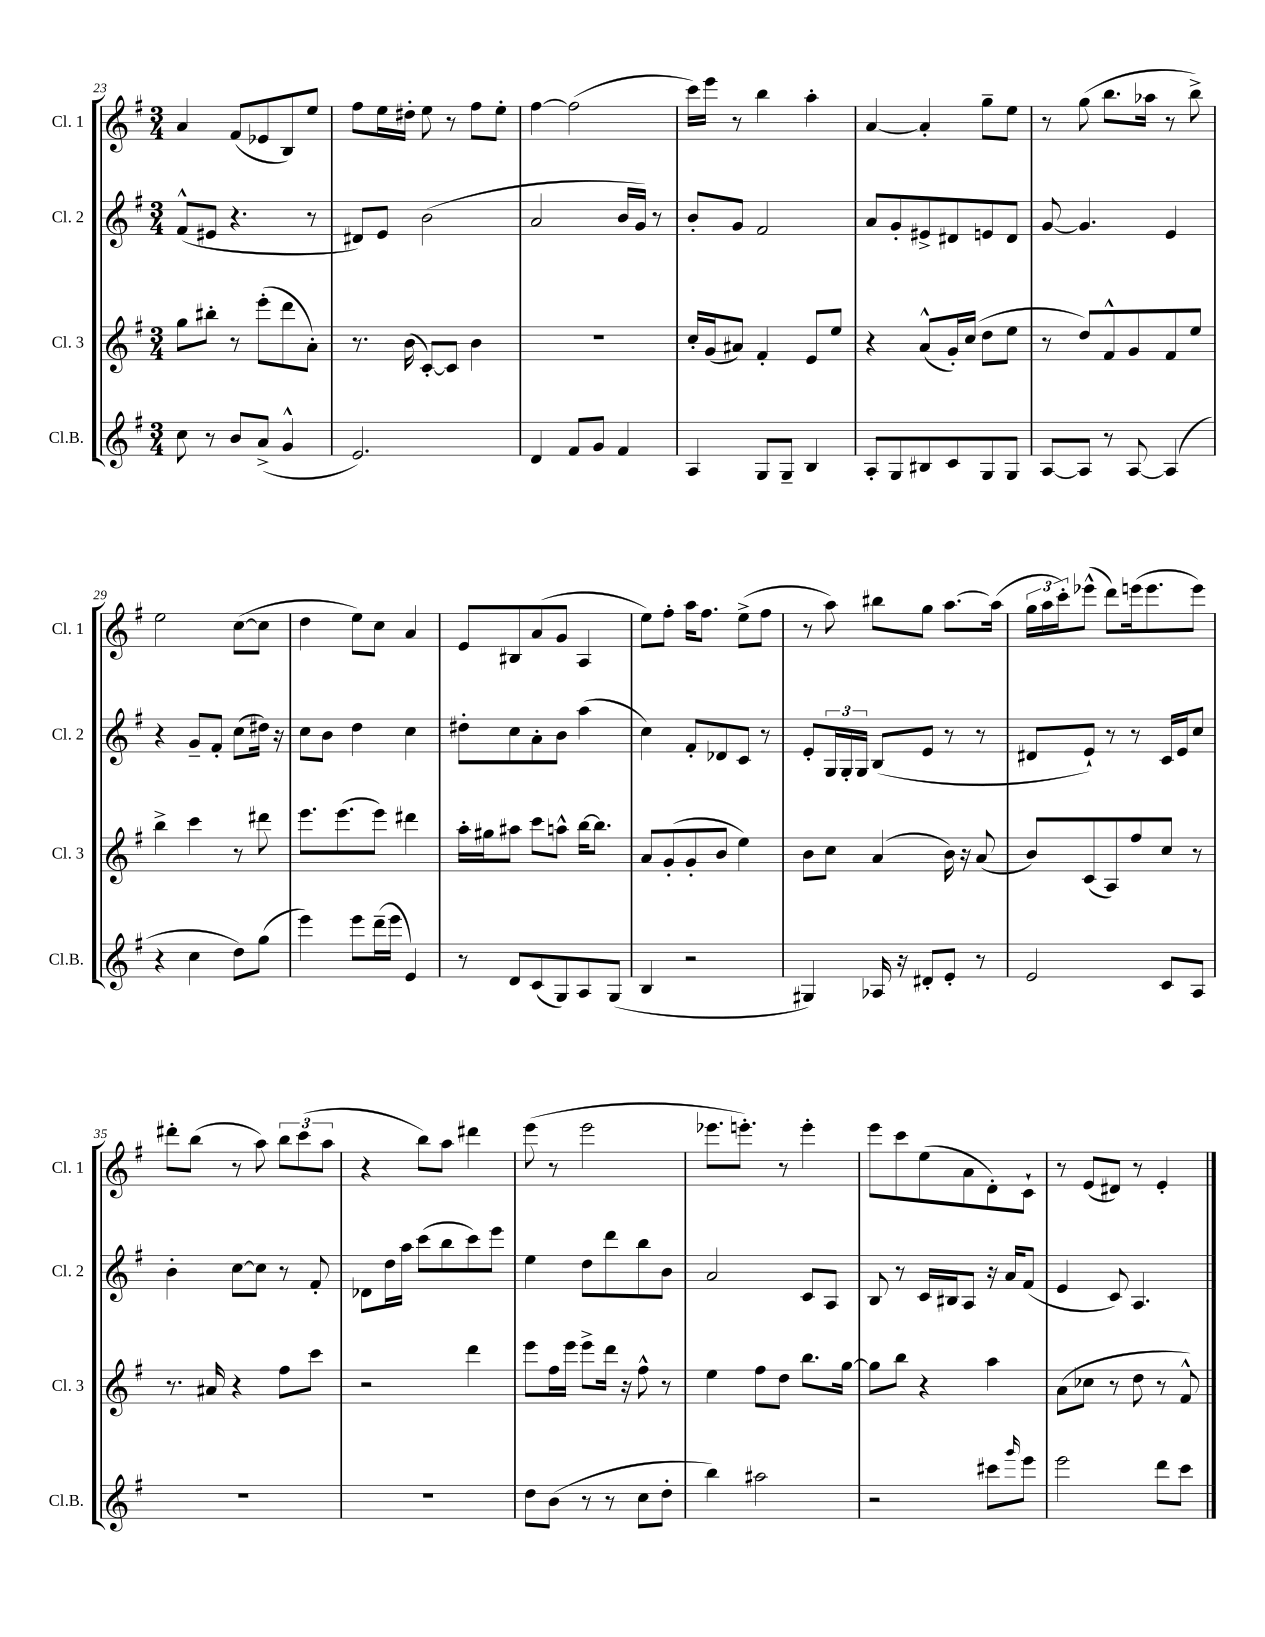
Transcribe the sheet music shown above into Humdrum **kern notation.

**kern	**kern	**kern	**kern
*part4	*part3	*part2	*part1
*staff4	*staff3	*staff2	*staff1
*I"Cl.B.	*I"Cl. 3	*I"Cl. 2	*I"Cl. 1
*I'Cl.B.	*I'Cl. 3	*I'Cl. 2	*I'Cl. 1
*clefG2	*clefG2	*clefG2	*clefG2
*k[f#]	*k[f#]	*k[f#]	*k[f#]
*M3/4	*M3/4	*M3/4	*M3/4
=23	=23	=23	=23
8cc\	8gg\L	(8f#^^/L	4a/
8r	8bb#X'\J	8e#X/J	.
8b/L	8r	4.r	(8f#/L
(8a^/J	(8eee'\L	.	8e-X/
4g^^/	8ddd\	.	8B/)
.	8a'\J)	8r	8ee/J
=24	=24	=24	=24
2.e/)	8.r	8d#X/L)	8ff#\L
.	.	8e/J	16ee\L
.	(16b\	.	16dd#X'\JJ
.	[8c'/L)	(2b\	8ee\
.	8c/J]	.	8r
.	4b\	.	8ff#\L
.	.	.	8ee'\J
=25	=25	=25	=25
4d/	2.r	2a/	[4ff#\
8f#/L	.	.	(2ff#\]
8g/J	.	.	.
4f#/	.	16b/LL	.
.	.	16g/JJ)	.
.	.	8r	.
=26	=26	=26	=26
4A/	16cc'/LL	8b'/L	16ccc\LL)
.	(16g/J	.	16eee\JJ
.	8a#X/J)	8g/J	8r
8G/L	4f#'/	2f#/	4bb\
8G~/J	.	.	.
4B/	8e/L	.	4aa'\
.	8ee/J	.	.
=27	=27	=27	=27
8A'/L	4r	8a/L	[4a/
8G/	.	8g'/	.
8B#X/	(8a^^/L	8e#X^/	4a'/]
8c/	16g'/L)	8d#X/	.
.	(16cc/JJ	.	.
8G/	8dd\L	8en/	8gg~\L
8G/J	8ee\J	8d#/J	8ee\J
=28	=28	=28	=28
[8A/L	8r	[8g/	8r
8A/J]	8dd/L)	4.g/]	(8gg\
8r	8f#^^/	.	8.bb\L
[8A/	8g/	.	.
.	.	.	16aa-X\Jk
(4A/]	8f#/	4e/	8r
.	8ee/J	.	8bb^\)
!!LO:LB:g=z
=29	=29	=29	=29
4r	4bb^\	4r	2ee\
4cc\	4ccc\	8g~/L	.
.	.	8f#'/J	.
8dd\L)	8r	(8cc\L	([8cc\L
(8gg\J	8ddd#X\	16dd#X\Jk)	8cc\J]
.	.	16r	.
=30	=30	=30	=30
4eee\)	8.eee\L	8cc\L	4dd\
.	.	8b\J	.
.	(8.eee\	.	.
8eee\L	.	4dd\	8ee\L)
(16ddd~\L	8eee\J)	.	8cc\J
16eee\JJ	.	.	.
4e/)	4ddd#X\	4cc\	4a/
=31	=31	=31	=31
8r	16aa'\LL	8dd#X'\L	8e/L
.	16gg#X\J	.	.
8d/L	8aa#X\J	8cc\	8B#X/
(8c/	8ccc\L	8a'\	(8a/
8G/)	8aan^^\J	8b\J	8g/J
8A/	[16bb\KL	(4aa\	4A/
.	8.bb\J]	.	.
(8G/J	.	.	.
=32	=32	=32	=32
4B/	8a/L	4cc\)	8ee\L)
.	(8g'/	.	8ff#'\J
2r	8g'/	8f#'/L	16aa\KL
.	.	.	8.ff#\J
.	8b/J	8d-X/	.
.	4ee\)	8c/J	(8ee^\L
.	.	8r	8ff#\J
=33	=33	=33	=33
4G#X/)	8b\L	8e'/L	8r
.	8cc\J	24G/L	8aa\)
.	.	24G'/	.
.	.	24G/JJ	.
16A-X/	(4a/	(8B/L	8bb#X\L
16r	.	.	.
8d#X'/L	.	8e/J	8gg\J
8e'/J	16b\)	8r	[8.aa\L
.	16r	.	.
8r	(8a/	8r	.
.	.	.	(16aa\Jk]
=34	=34	=34	=34
2e/	8b/L)	8d#X/L	24gg\LL
.	.	.	24aa\
.	.	.	24ccc'\J)
.	(8c/	8e`/J)	(8eee-X^^\J
.	8A/)	8r	8ddd\L)
.	8ff#/	8r	(16eeen\k
.	.	.	8.eee\
8c/L	8cc/J	16c/LL	.
.	.	16e/J	.
8A/J	8r	8cc/J	8eee\J)
!!LO:LB:g=z
=35	=35	=35	=35
2.r	8.r	4b'\	8ddd#X'\L
.	.	.	(8bb\J
.	16a#X/	.	.
.	4r	[8cc\L	8r
.	.	8cc\J]	8aa\)
.	8ff#\L	8r	12bb\L
.	.	.	(12ccc\
.	8ccc\J	8f#'/	.
.	.	.	12aa\J
=36	=36	=36	=36
2.r	2r	8d-X\L	4r
.	.	16dd\L	.
.	.	16aa\JJ	.
.	.	(8ccc\L	8bb\L)
.	.	8bb\	8aa\J
.	4ddd\	8ccc\)	4ddd#X\
.	.	8eee\J	.
=37	=37	=37	=37
8dd\L	8eee\L	4ee\	(8eee\
(8b\J	16ff#\L	.	8r
.	16eee\JJ	.	.
8r	8eee^\L	8dd\L	2eee\
8r	16ddd\Jk	8ddd\	.
.	16r	.	.
8cc\L	8ff#^^\	8bb\	.
8dd'\J	8r	8b\J	.
=38	=38	=38	=38
4bb\)	4ee\	2a/	8.eee-X\L
.	.	.	8.eeen'\J)
2aa#X\	8ff#\L	.	.
.	8dd\J	.	8r
.	8.bb\L	8c/L	4eee'\
.	.	8A/J	.
.	[16gg\Jk	.	.
=39	=39	=39	=39
2r	8gg\L]	8B/	8eee\L
.	8bb\J	8r	8ccc\
.	4r	16c/LL	(8ee\
.	.	16B#X/J	.
.	.	8A/J	8a\
8ccc#X\L	4aa\	16r	8d'\)
.	.	16a/KL	.
16qqggg/	.	.	.
8eee\J	.	(8f#/J	8c`\J
=40	=40	=40	=40
2eee\	(8a\L	4e/	8r
.	8cc-X\J	.	(8e/L
.	8r	8c/)	8d#X/J)
.	8dd\	4.A/	8r
8ddd\L	8r	.	4e'/
8ccc\J	8f#^^/)	.	.
==	==	==	==
*-	*-	*-	*-
